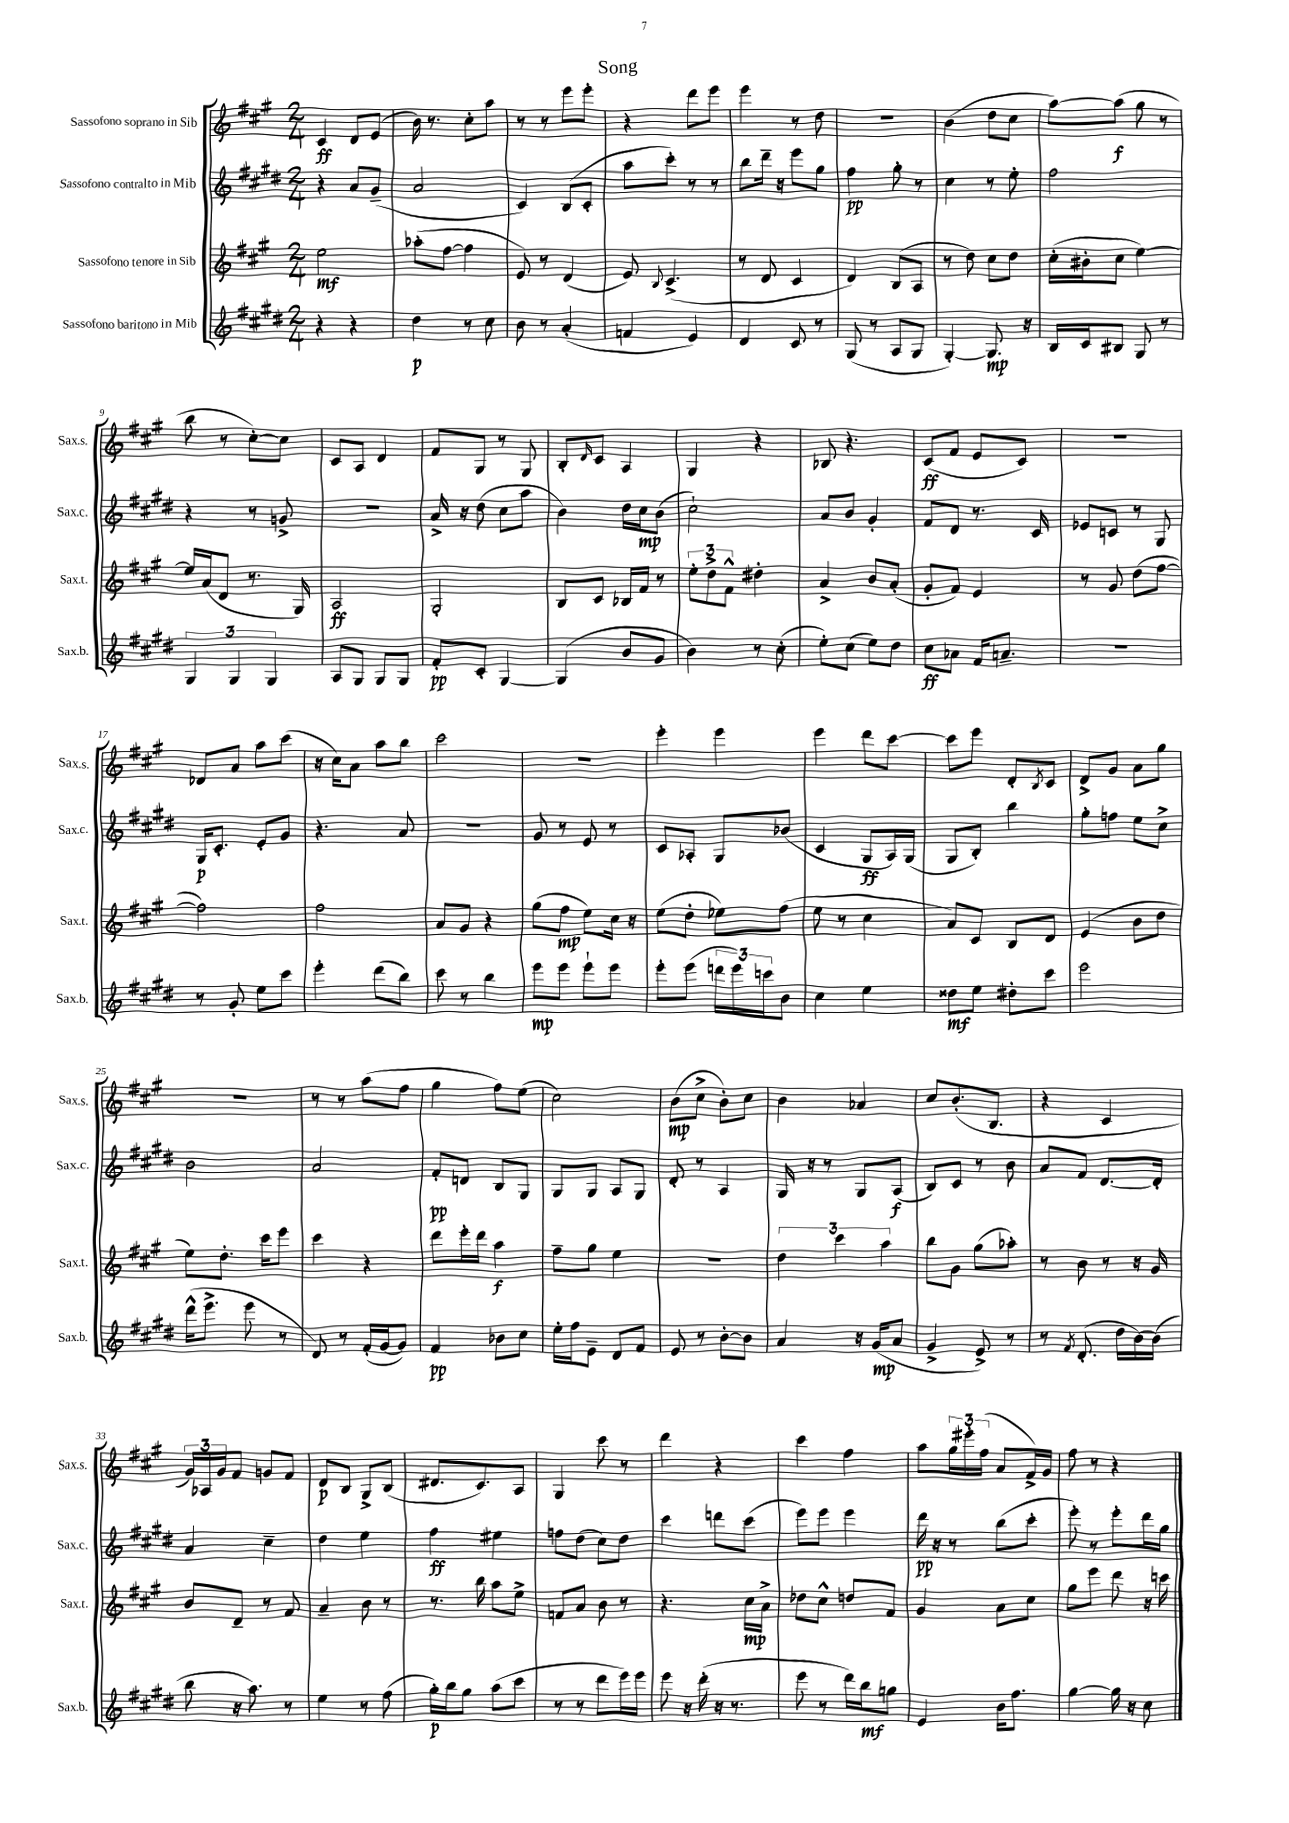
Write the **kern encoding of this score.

**kern	**kern	**kern	**kern
*staff4	*staff3	*staff2	*staff1
*clefG2	*clefG2	*clefG2	*clefG2
*k[f#c#g#d#]	*k[f#c#g#]	*k[f#c#g#d#]	*k[f#c#g#]
*M2/4	*M2/4	*M2/4	*M2/4
4r	2ee	4r	4c#
4r	.	8a	8d
.	.	(8g#~	(8e
=	=	=	=
4dd#	(8aa-'	2a	16b)
.	.	.	8.r
.	[8ff#	.	.
8r	4ff#]	.	8cc#'
8cc#	.	.	8aa
=	=	=	=
8b	8e)	4c#)	8r
8r	8r	.	8r
(4a'	(4d	(8B	8eee
.	.	8c#'	8eee'
=	=	=	=
4f	8e)	8aa	4r
.	8qqB	.	.
.	(4.c#^	8ccc#')	.
4e)	.	8r	8ddd
.	.	8r	8eee
=	=	=	=
4d#	8r	8bb	4eee
.	8d	16ddd#~	.
.	.	16r	.
8c#	4c#	8eee	8r
8r	.	8gg#	8dd
=	=	=	=
(8G#	4d)	4ff#	2r
8r	.	.	.
8A	(8B	8gg#'	.
8G#	8A	8r	.
=	=	=	=
[4G#')	8r	4cc#	(4b
.	8dd)	.	.
8.G#]	8cc#	8r	8dd
.	8dd	8ee'	8cc#
16r	.	.	.
=	=	=	=
16B	(16cc#'	2ff#	[8aa)
16c#	16b#'	.	.
8B#	8cc#	.	(8aa]
8G#	[4ee)	.	8gg#
8r	.	.	8r
=	=	=	=
6G#	16ee]	4r	8bb
.	(16a	.	.
.	8d	.	8r
6G#	.	.	.
.	8.r	8r	[8cc#')
6G#	.	.	.
.	.	8g^	8cc#]
.	16G#)	.	.
=	=	=	=
8A	2A	2r	8c#
8G#	.	.	8A
8G#	.	.	4d
8G#	.	.	.
=	=	=	=
8f#'	2G#'	16a^	8f#
.	.	16r	.
8c#'	.	(8dd#	8G#
[4G#	.	8cc#	8r
.	.	8aa	8G#
=	=	=	=
(4G#]	8B	4b)	8B'
.	.	.	16qqd
.	8c#	.	8c#
8b	16B-	16dd#	4A
.	16f#	16cc#	.
8g#	8r	(8b	.
=	=	=	=
4b)	12ee'	2cc#`)	4G#
.	12dd^	.	.
.	12f#^^	.	.
8r	4dd#'	.	4r
(8cc#'	.	.	.
=	=	=	=
8ee')	4a^	8a	8B-
(8cc#	.	8b	4.r
8ee)	8b	4g#'	.
8dd#	(8a'	.	.
=	=	=	=
8cc#	8g#'	8f#	(8c#
8a-	8f#)	8d#	8f#
16f#	4e	8.r	8e
8.a~	.	.	.
.	.	.	8c#)
.	.	16c#	.
=	=	=	=
2r	8r	8e-	2r
.	8g#	8c	.
.	(8dd	8r	.
.	[8ff#	8G#	.
=	=	=	=
8r	2ff#])	16G#	8d-
.	.	8.c#'	.
8g#'	.	.	8a
8ee	.	8e'	8aa
8ccc#	.	8g#	(8ccc#
=	=	=	=
4eee'	2ff#	4.r	16r
.	.	.	16cc#)
.	.	.	8a
(8ddd#	.	.	8aa
8bb)	.	8a	8bb
=	=	=	=
8ccc#	8a	2r	2ccc#
8r	8g#	.	.
4bb	4r	.	.
=	=	=	=
8eee	(8gg#	8g#	2r
8eee	8ff#	8r	.
8eee`	8ee)	8e	.
8eee	16cc#	8r	.
.	16r	.	.
=	=	=	=
8eee'	(8ee	8c#	4eee'
(8eee	8dd'	8A-'	.
24ddd	8ee-)	8G#	4eee
24eee)	.	.	.
24ccc	.	.	.
8b	(8ff#	(8b-	.
=	=	=	=
4cc#	8ee	4c#	4eee
.	8r	.	.
4ee	4cc#	8G#	8ddd
.	.	16A)	[8ccc#
.	.	(16G#	.
=	=	=	=
8dd##	8a)	8G#	8ccc#]
8ee	8c#	8B')	8eee
8dd#'	8B	4bb	8d'
.	.	.	8qB
8ccc#	8d	.	8c#
=	=	=	=
2eee	(4e	8gg#'	8d^
.	.	8ff	8g#
.	8b	8ee	8a
.	8dd	8cc#^	8gg#
=	=	=	=
(16ddd#^^	8ee)	2b	2r
8.eee^	.	.	.
.	8.dd'	.	.
8eee	.	.	.
.	16ccc#	.	.
8r	8eee	.	.
=	=	=	=
8d#)	4ccc#	2a	8r
8r	.	.	8r
(16f#'	4r	.	(8aa
[16g#	.	.	.
8g#])	.	.	8ff#
=	=	=	=
4f#	8ddd	8f#'	4gg#
.	16eee'	8d	.
.	16ddd	.	.
8b-	4aa	8B	8ff#)
8cc#	.	8G#	(8ee
=	=	=	=
16ee'	8ff#~	8G#	2cc#)
16ff#	.	.	.
8e~	8gg#	8G#	.
8d#	4ee	8A	.
8f#	.	8G#	.
=	=	=	=
8e	2r	8d#'	(8b
8r	.	8r	8cc#^
[8b'	.	4A	8b')
8b]	.	.	8cc#
=	=	=	=
4a	6dd	16G#	4b
.	.	16r	.
.	.	8r	.
.	6ccc#	.	.
16r	.	8G#	4a-
(16g#	.	.	.
.	6aa	.	.
8a	.	(8A	.
=	=	=	=
4g#^	8bb	8B)	8cc#
.	8g#	8c#	(8.b'
8e^)	(8gg#	8r	.
.	.	.	8.B
8r	8aa-')	8b	.
=	=	=	=
8r	8r	8a	4r
8qf#	.	.	.
(8.d#'	8b	8f#	.
.	8r	[8.d#	4c#
16dd#	.	.	.
[16b)	16r	.	.
(16b]	16g#	16d#']	.
=	=	=	=
8bb	8b	4a	24g#)
.	.	.	24A-
.	.	.	24g#
16r	8d~	.	8f#
8.aa)	.	.	.
.	8r	4cc#~	8g
8r	8f#	.	8f#
=	=	=	=
4ee	4a~	4dd#	8d
.	.	.	8B
8r	8b	4ee	8G#^
(8ff#	8r	.	(8B
=	=	=	=
16gg#')	8.r	4ff#	8.d#
16bb	.	.	.
8gg#	.	.	.
.	16bb	.	8.c#)
(8aa	8aa	4ee#	.
8ccc#	8ee^	.	8A
=	=	=	=
8r	8f	8ff	4G#
8r	8a	(8dd#	.
8ddd#	8b	8cc#)	8ccc#
16eee)	8r	8dd#	8r
16eee	.	.	.
=	=	=	=
8eee	4.r	4ccc#	4ddd
16r	.	.	.
(16ddd#'	.	.	.
16r	.	8ddd	4r
8.r	.	.	.
.	16cc#	(8ccc#	.
.	16a^	.	.
=	=	=	=
8eee	8dd-	8eee)	4ccc#
8r	8cc#^^	8eee	.
16ddd#)	8dd	4eee	4ff#
16bb	.	.	.
8gg	8f#	.	.
=	=	=	=
4e	4g#	16ddd#	8aa
.	.	16r	.
.	.	8r	24gg#
.	.	.	24eee#'
.	.	.	(24ff#
16b	8a	(8bb	8a
8.ff#	.	.	.
.	8cc#	8ccc#'	16f#^)
.	.	.	16g#
=	=	=	=
[4gg#	8gg#	8eee')	8ff#
.	8eee	8r	8r
16gg#]	8ddd	8eee'	4r
16r	.	.	.
8cc#	16r	16ddd#	.
.	16ccc	16gg#	.
==	==	==	==
*-	*-	*-	*-
